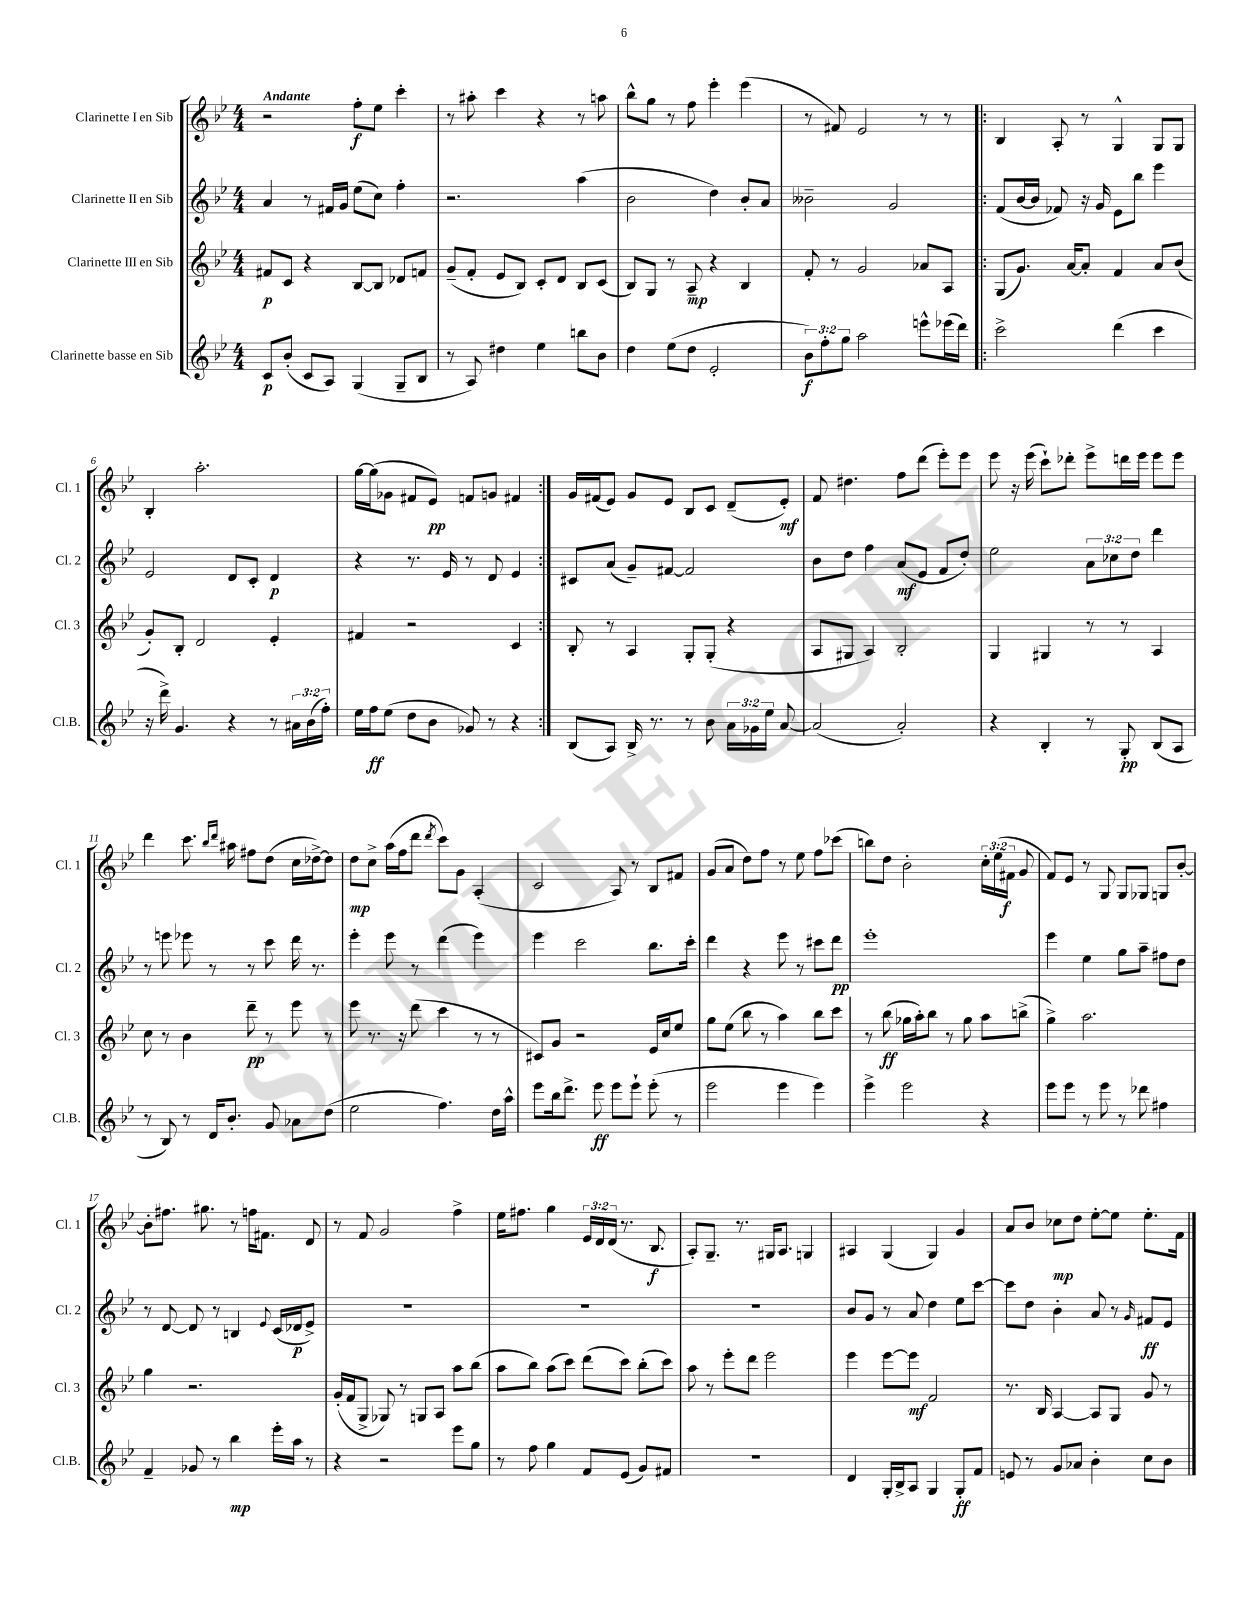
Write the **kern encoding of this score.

**kern	**dynam	**kern	**dynam	**kern	**dynam	**kern	**dynam
*part4	*part4	*part3	*part3	*part2	*part2	*part1	*part1
*staff4	*staff4	*staff3	*staff3	*staff2	*staff2	*staff1	*staff1
*I"Clarinette basse en Sib	*	*I"Clarinette III en Sib	*	*I"Clarinette II en Sib	*	*I"Clarinette I en Sib	*
*I'Cl.B.	*	*I'Cl. 3	*	*I'Cl. 2	*	*I'Cl. 1	*
*clefG2	*	*clefG2	*	*clefG2	*	*clefG2	*
*k[b-e-]	*	*k[b-e-]	*	*k[b-e-]	*	*k[b-e-]	*
*M4/4	*	*M4/4	*	*M4/4	*	*M4/4	*
=1	=1	=1	=1	=1	=1	=1	=1
!	!	!	!	!	!	!LO:TX:a:B:t=Andante	!
8c/L	p	8f#X/L	p	4a/	.	2r	.
(8b-'/J	.	8c/J	.	.	.	.	.
8c/L	.	4r	.	8r	.	.	.
8A/J)	.	.	.	16f#X/LL	.	.	.
.	.	.	.	16g/JJ	.	.	.
(4G/	.	[8B-/L	.	(8ee-\L	.	8ff'\L	f
.	.	8B-/J]	.	8cc\J)	.	8ee-\J	.
8G~/L	.	8d-X/L	.	4ff'\	.	4ccc'\	.
8B-/J	.	8fn/J	.	.	.	.	.
=2	=2	=2	=2	=2	=2	=2	=2
8r	.	(8g~/L	.	2.r	.	8r	.
8A/)	.	8f'/J	.	.	.	8aa#X'\	.
4dd#X\	.	8e-/L	.	.	.	4ccc\	.
.	.	8B-/J)	.	.	.	.	.
4ee-\	.	8c'/L	.	.	.	4r	.
.	.	8d/J	.	.	.	.	.
8bbn\L	.	8B-/L	.	(4aa\	.	8r	.
8b-\J	.	(8c/J	.	.	.	8aan\	.
=3	=3	=3	=3	=3	=3	=3	=3
4dd\	.	8B-/L)	.	2b-\	.	8bb-^^\L	.
.	.	8G/J	.	.	.	8gg\J	.
(8ee-\L	.	8r	.	.	.	8r	.
8dd\J	.	8A~/	mp	.	.	8ff\	.
2e-'/	.	4r	.	4dd\)	.	4eee-'\	.
.	.	4B-/	.	8b-'/L	.	(4eee-\	.
.	.	.	.	8a/J	.	.	.
=4	=4	=4	=4	=4	=4	=4	=4
12b-\L)	f	8f'/	.	2b--X~\	.	8r	.
12ff'\	.	.	.	.	.	.	.
.	.	8r	.	.	.	8f#X/)	.
12gg\J	.	.	.	.	.	.	.
2aa\	.	2g/	.	.	.	2e-/	.
.	.	.	.	2g/	.	.	.
8eeen^^\L	.	8a-X/L	.	.	.	8r	.
(16eee-X\L	.	8A/J	.	.	.	8r	.
16ddd\JJ)	.	.	.	.	.	.	.
=5!|:	=5!|:	=5!|:	=5!|:	=5!|:	=5!|:	=5!|:	=5!|:
2ccc^\	.	(8G/L	.	(8f/L	.	4B-/	.
.	.	8.g/J)	.	[16b-/L	.	.	.
.	.	.	.	16b-/JJ]	.	.	.
.	.	.	.	8f-X/)	.	8A'/	.
.	.	[16a/KL	.	.	.	.	.
.	.	8a'/J]	.	16r	.	8r	.
.	.	.	.	16g/	.	.	.
(4ddd\	.	4f/	.	8e-\L	.	4G^^/	.
.	.	.	.	8bb-\J	.	.	.
4ccc\	.	8a/L	.	4eee-\	.	8G/L	.
.	.	(8b-/J	.	.	.	8G/J	.
!!LO:LB:g=z
=6	=6	=6	=6	=6	=6	=6	=6
16r	.	8g'/L)	.	2e-/	.	4B-'/	.
16ddd^\)	.	.	.	.	.	.	.
4.g/	.	8B-'/J	.	.	.	.	.
.	.	2d/	.	.	.	2.aa'\	.
4r	.	.	.	8d/L	.	.	.
.	.	.	.	8c'/J	.	.	.
8r	.	4e-'/	.	4d/	p	.	.
24a#X\LL	.	.	.	.	.	.	.
(24b-\	.	.	.	.	.	.	.
24ff'\JJ)	.	.	.	.	.	.	.
=7	=7	=7	=7	=7	=7	=7	=7
16ee-\LL	.	4f#X/	.	4r	.	[16gg\LL	.
16ff\J	ff	.	.	.	.	(16gg\J]	.
(8ee-\J	.	.	.	.	.	8g-X\J	.
8dd\L	.	2r	.	8.r	.	8f#X/L	.
8b-\J	.	.	.	.	.	8e-/J)	pp
.	.	.	.	16e-/	.	.	.
8g-X/)	.	.	.	8r	.	8fn/L	.
8r	.	.	.	8d/	.	8gn/J	.
4r	.	4c/	.	4e-/	.	4f#X/	.
=8:|!	=8:|!	=8:|!	=8:|!	=8:|!	=8:|!	=8:|!	=8:|!
(8B-/L	.	8B-'/	.	8c#X/L	.	16g/LL	.
.	.	.	.	.	.	(16f#X/J	.
8A/J)	.	8r	.	(8a/J	.	8e-/J)	.
16B-^/	.	4A/	.	8g~/L)	.	8g/L	.
8.r	.	.	.	.	.	.	.
.	.	.	.	[8f#X/J	.	8e-/J	.
8r	.	8G'/L	.	2f#/]	.	8B-/L	.
8b-\	.	(8G'/J	.	.	.	8c/J	.
24a\LL	.	4r	.	.	.	(8d~/L	.
24g-X\	.	.	.	.	.	.	.
24ee-\JJ	.	.	.	.	.	.	.
[8a/	.	.	.	.	.	8e-'/J)	mf
=9	=9	=9	=9	=9	=9	=9	=9
(2a/]	.	8A/L	.	8b-\L	.	8f/	.
.	.	8G#X/J	.	8dd\J	.	4.dd#X\	.
.	.	4A/)	.	4ff\	.	.	.
2a'/)	.	2B-'/	.	(8a/L	mf	8ff\L	.
.	.	.	.	8e-/J	.	(8ddd\J	.
.	.	.	.	8f/L	.	8eee-'\L)	.
.	.	.	.	8dd'/J)	.	8eee-\J	.
=10	=10	=10	=10	=10	=10	=10	=10
4r	.	4G/	.	2ee-\	.	8eee-\	.
.	.	.	.	.	.	16r	.
.	.	.	.	.	.	(16eee-\	.
4B-'/	.	4G#X/	.	.	.	8ccc`\L)	.
.	.	.	.	.	.	8ddd-X'\J	.
8r	.	8r	.	12a\L	.	8eee-^\L	.
.	.	.	.	12cc-X\	.	.	.
8G'/	pp	8r	.	.	.	16dddn\L	.
.	.	.	.	12dd\J	.	.	.
.	.	.	.	.	.	16eee-\JJ	.
(8B-/L	.	4A/	.	4ddd\	.	8eee-\L	.
8A/J	.	.	.	.	.	8eee-\J	.
!!LO:LB:g=z
=11	=11	=11	=11	=11	=11	=11	=11
8r	.	8cc\	.	8r	.	4ddd\	.
8B-/)	.	8r	.	8eeen\	.	.	.
8r	.	4b-\	.	8eee-X\	.	8.ccc\	.
16d/KL	.	.	.	8r	.	.	.
.	.	.	.	.	.	16qqbb-/LL	.
.	.	.	.	.	.	16qqddd/JJ	.
8.b-'/J	.	.	.	.	.	16aa#X\	.
.	.	8ddd~\	pp	8r	.	8ff#X\L	.
8g/	.	8r	.	8ccc\	.	(8dd\J	.
8a-X\L	.	8eee-\	.	16ddd\	.	16cc\LL	.
.	.	.	.	8.r	.	[16dd-X^\J)	.
(8dd\J	.	8r	.	.	.	8dd-\J]	.
=12	=12	=12	=12	=12	=12	=12	=12
2ee-\	.	8eee-\	.	4eee-'\	.	8dd\L	mp
.	.	8.r	.	.	.	8cc^\J	.
.	.	.	.	8eee-\	.	(16aa\LL	.
.	.	16r	.	.	.	16ff\J	.
.	.	(8ddd\	.	8r	.	8ddd\J	.
.	.	.	.	.	.	8qddd/	.
4.ff\)	.	4ccc\	.	(4ddd\	.	8ccc\L)	.
.	.	.	.	.	.	8g\J	.
.	.	8r	.	4eee-\)	.	(4A'/	.
16dd\LL	.	8r	.	.	.	.	.
16aa^^\JJ	.	.	.	.	.	.	.
=13	=13	=13	=13	=13	=13	=13	=13
8eee-\L	.	8c#X/L)	.	4eee-\	.	2c/	.
16bb-\k	.	8g/J	.	.	.	.	.
8.ddd^\J	.	.	.	.	.	.	.
.	.	2r	.	2ccc\	.	.	.
8eee-\	ff	.	.	.	.	.	.
8eee-\L	.	.	.	.	.	8A/)	.
8eee-`\J	.	.	.	.	.	8r	.
(8eee-'\	.	16e-/LL	.	8.bb-\L	.	8B-/L	.
.	.	16cc/J	.	.	.	.	.
8r	.	8ee-/J	.	.	.	8f#X/J	.
.	.	.	.	16ccc'\Jk	.	.	.
=14	=14	=14	=14	=14	=14	=14	=14
2eee-\	.	8gg\L	.	4ddd\	.	(8g/L	.
.	.	(8ee-\J	.	.	.	8a/J	.
.	.	8bb-\	.	4r	.	8dd\L)	.
.	.	8r	.	.	.	8ff\J	.
4eee-\	.	4aa\)	.	8eee-\	.	8r	.
.	.	.	.	8r	.	8ee-\	.
4eee-\)	.	8bb-\L	.	8ccc#X\L	.	8ff\L	.
.	.	8ccc\J	.	8ddd\J	pp	(8ccc-X\J	.
=15	=15	=15	=15	=15	=15	=15	=15
4eee-^\	.	8r	.	1eee-'	.	8bbn\L)	.
.	.	(8bb-\	ff	.	.	8dd\J	.
2eee-\	.	16gg-X\LL	.	.	.	2b-'\	.
.	.	16aa'\J)	.	.	.	.	.
.	.	8bb-\J	.	.	.	.	.
.	.	8r	.	.	.	.	.
.	.	8gg-\	.	.	.	.	.
4r	.	8aa\L	.	.	.	24cc'\LL	.
.	.	.	.	.	.	(24ee-\	.
.	.	.	.	.	.	24f#X\JJ	f
.	.	(8bbn^\J	.	.	.	8g/	.
=16	=16	=16	=16	=16	=16	=16	=16
8eee-\L	.	4gg^\)	.	4eee-\	.	8f/L)	.
8eee-\J	.	.	.	.	.	8e-/J	.
8r	.	2.aa\	.	4ee-\	.	8r	.
8eee-\	.	.	.	.	.	8G/	.
8r	.	.	.	8gg\L	.	8G/L	.
8ddd-X\	.	.	.	8aa~\J	.	8G-X/J	.
4ff#X\	.	.	.	8ff#X\L	.	8Gn/L	.
.	.	.	.	8dd\J	.	[8b-'/J	.
!!LO:LB:g=z
=17	=17	=17	=17	=17	=17	=17	=17
4f~/	.	4gg\	.	8r	.	8b-'\L]	.
.	.	.	.	[8d/	.	8.ff#X\J	.
8g-X/	.	2.r	.	8d/]	.	.	.
.	.	.	.	.	.	8.gg#X\	.
8r	.	.	.	8r	.	.	.
4bb-\	mp	.	.	4Bn/	.	8r	.
.	.	.	.	.	.	16ffn\KL	.
.	.	.	.	.	.	8.f#X\J	.
.	.	.	.	8qqe-/	.	.	.
16eee-'\LL	.	.	.	(16c/LL	.	.	.
16aa\JJ	.	.	.	16d-X/J	p	.	.
8r	.	.	.	8e-^/J)	.	8d/	.
=18	=18	=18	=18	=18	=18	=18	=18
4r	.	(16g'/LL	.	1r	.	8r	.
.	.	16f/J	.	.	.	.	.
.	.	8G^/J	.	.	.	8f/	.
2r	.	8G-X/)	.	.	.	2g/	.
.	.	8r	.	.	.	.	.
.	.	8Gn/L	.	.	.	.	.
.	.	8A/J	.	.	.	.	.
8eee-\L	.	8aa\L	.	.	.	4ff^\	.
8gg\J	.	(8bb-\J	.	.	.	.	.
=19	=19	=19	=19	=19	=19	=19	=19
8r	.	8aa\L	.	1r	.	16ee-\KL	.
.	.	.	.	.	.	8.ff#X\J	.
8ff\	.	8bb-\J)	.	.	.	.	.
4gg\	.	(8aa\L	.	.	.	4gg\	.
.	.	8ccc\J)	.	.	.	.	.
8f/L	.	(8ddd\L	.	.	.	24e-/LL	.
.	.	.	.	.	.	24d/	.
.	.	.	.	.	.	(24d/JJ	.
(8e-/J	.	8ccc\J)	.	.	.	8.r	.
8g/L)	.	(8bb-'\L	.	.	.	.	.
.	.	.	.	.	.	8.B-/	f
8f#X/J	.	8ccc\J)	.	.	.	.	.
=20	=20	=20	=20	=20	=20	=20	=20
1r	.	8aa\	.	1r	.	8A'/L)	.
.	.	8r	.	.	.	8.G~/J	.
.	.	8eee-'\L	.	.	.	.	.
.	.	.	.	.	.	8.r	.
.	.	8ddd\J	.	.	.	.	.
.	.	2eee-\	.	.	.	16G#X/KL	.
.	.	.	.	.	.	8.A/J	.
.	.	.	.	.	.	4Gn/	.
=21	=21	=21	=21	=21	=21	=21	=21
4d/	.	4eee-\	.	8b-/L	.	4A#X/	.
.	.	.	.	8g/J	.	.	.
16G'/LL	.	[8eee-\L	.	8r	.	(4G/	.
16B-^/J	.	.	.	.	.	.	.
8A/J	.	8eee-\J]	mf	8a/	.	.	.
4G/	.	2f/	.	4dd\	.	4G/)	.
8G'/L	ff	.	.	8ee-\L	.	4g/	.
8f/J	.	.	.	[8ccc\J	.	.	.
=22	=22	=22	=22	=22	=22	=22	=22
8en/	.	8.r	.	8ccc\L]	.	8a/L	.
8r	.	.	.	8dd\J	.	8b-/J	.
.	.	16B-/	.	.	.	.	.
8g/L	.	[4A/	.	4b-'\	.	8cc-X\L	mp
8a-X/J	.	.	.	.	.	8dd\J	.
4b-'\	.	8A/L]	.	8a/	.	[8ee-'\L	.
.	.	8G/J	.	8r	.	8ee-\J]	.
.	.	.	.	16qqg/	.	.	.
8cc\L	.	8g/	.	8f#X/L	ff	8.ee-'\L	.
8b-\J	.	8r	.	8e-/J	.	.	.
.	.	.	.	.	.	16f\Jk	.
==	==	==	==	==	==	==	==
*-	*-	*-	*-	*-	*-	*-	*-
